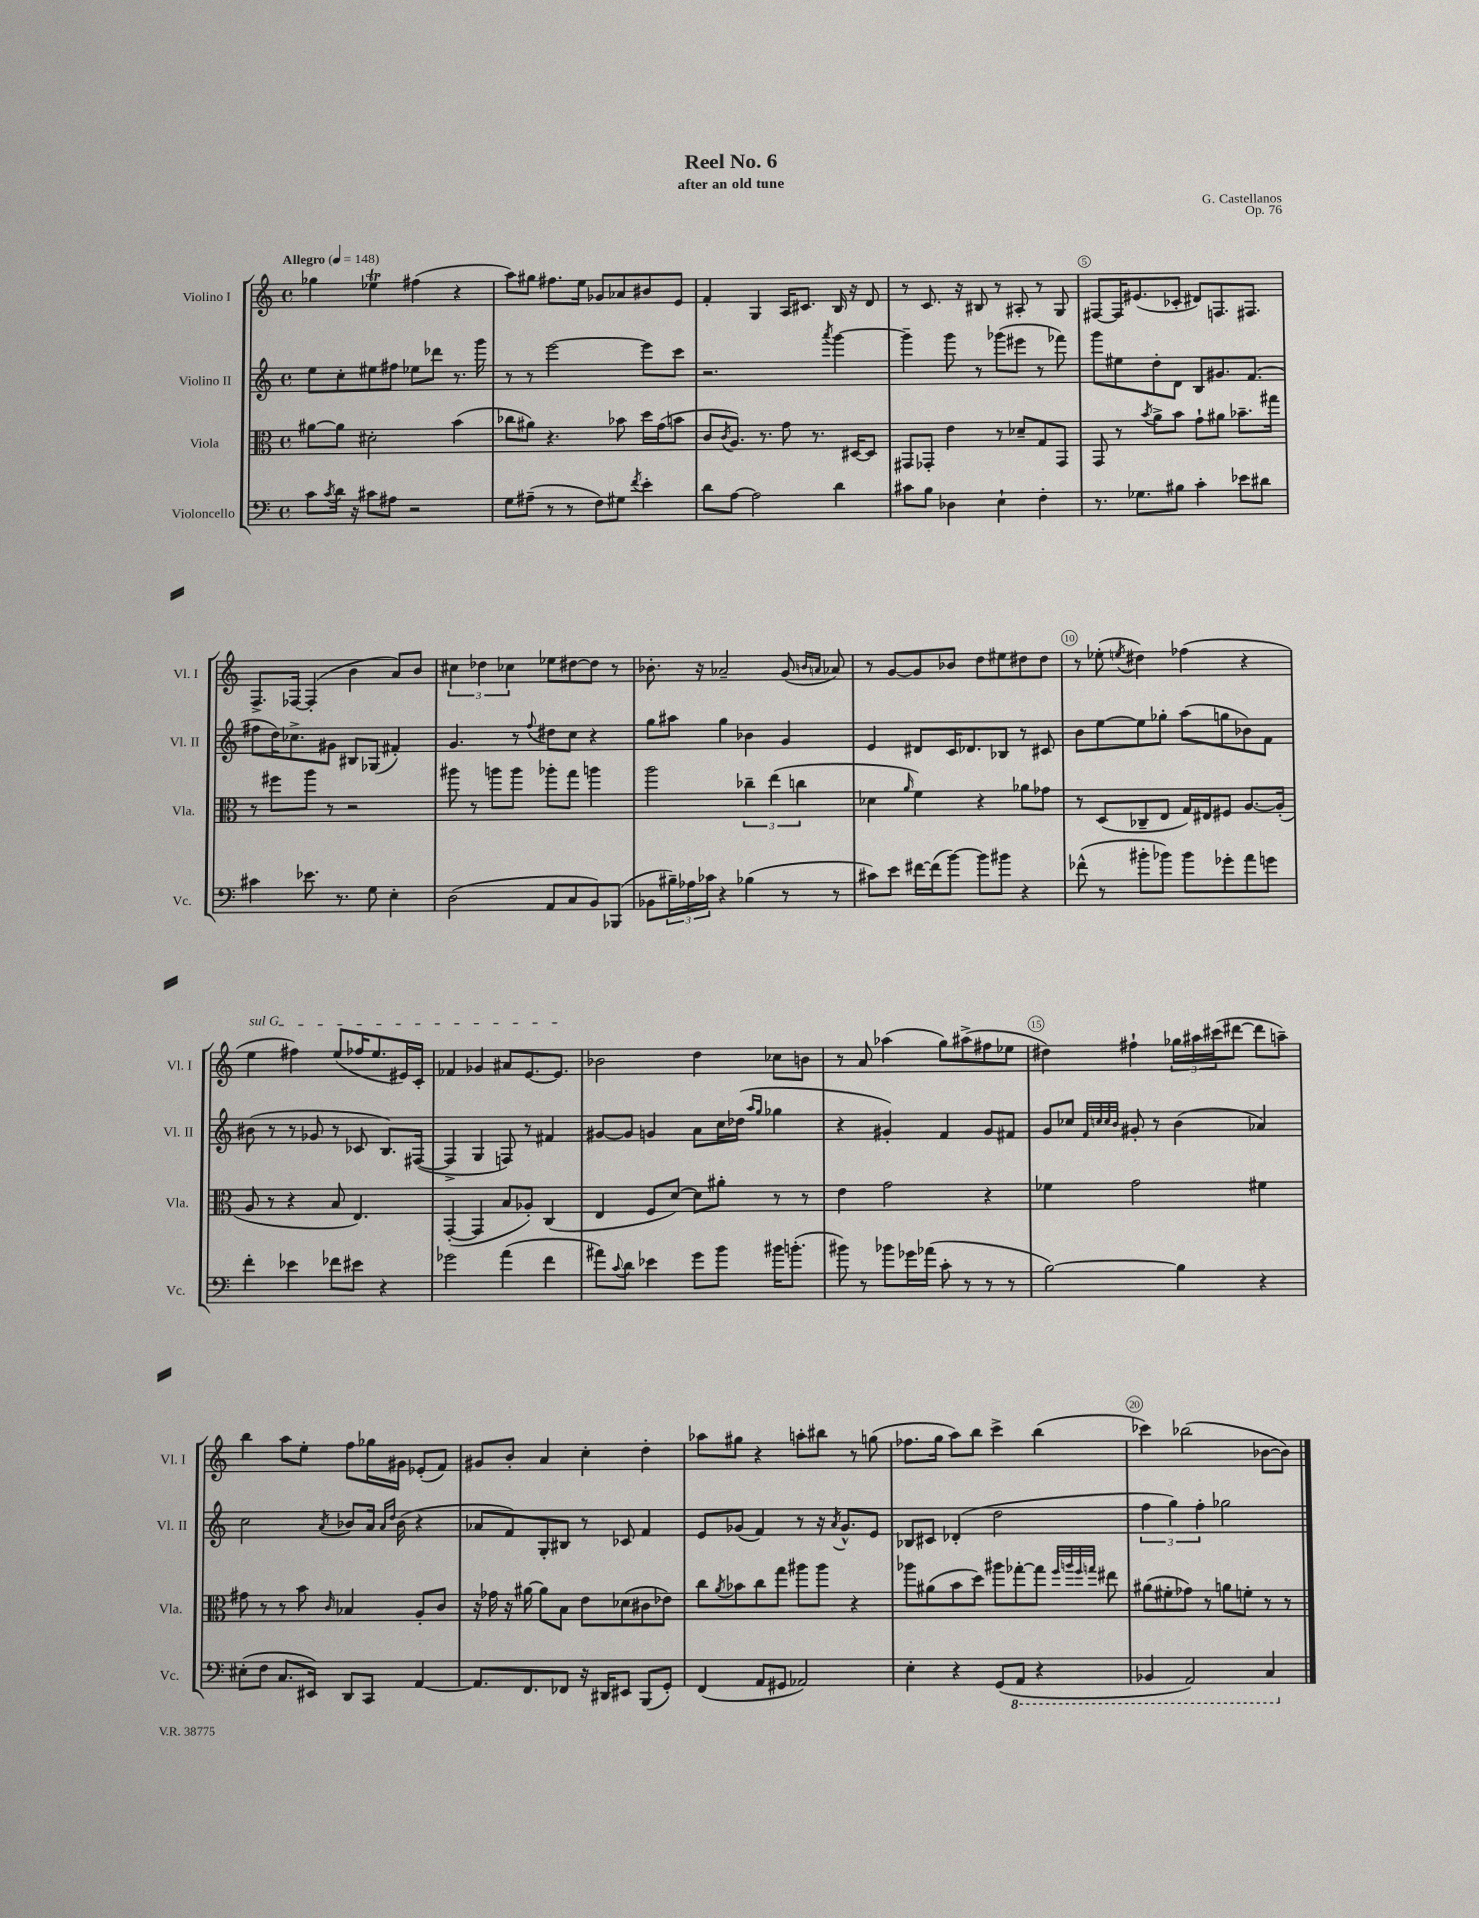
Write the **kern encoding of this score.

**kern	**kern	**kern	**kern
*staff4	*staff3	*staff2	*staff1
*clefF4	*clefC3	*clefG2	*clefG2
*k[]	*k[]	*k[]	*k[]
*M4/4	*M4/4	*M4/4	*M4/4
*met(c)	*met(c)	*met(c)	*met(c)
*MM148	*MM148	*MM148	*MM148
8c\L	[8a#\L	8ee\L	4gg-\
8qc/	.	.	.
16d\Jk	8a#\]J	8cc'\	.
16r	.	.	.
8c#\L	2d#'\	8ee#\	4ee-\
8A#\J	.	8ff#\J	.
2r	.	8ee-\L	(4ff#\
.	.	8ddd-\J	.
.	(4b\	8.r	4r
.	.	16ggg\	.
=	=	=	=
8G\L	8cc-\L	8r	8aa\L)
(8A#~\J	8a#\J)	8r	8gg#\J
8r	4.r	[2eee\	8.ff#\L
8r	.	.	.
.	.	.	16ee\Jk
8F\L)	.	.	8g-/L
8G#\J	8b-\	.	8a-/
8qf/	.	.	.
4e'\	16dd\LL	8eee\]L	8b#/
.	(16g\J	.	.
.	8b\J	8ccc\J	8e/J
=	=	=	=
8d\L	8c/L	2.r	4f'/
.	8qc/	.	.
[8A\J	8.A/J)	.	.
2A\]	.	.	4G/
.	8.r	.	.
.	8g\	.	16A/LK
.	.	.	8.c#/J
.	8.r	.	.
.	.	8qaaa/	.
4d\	.	[4ggg\	16B/
.	[16D#/LK	.	16r
.	8D#/]J	.	8d/
=	=	=	=
8c#\L	8GG#/L	4ggg~\]	8r
8B\J	8GG-'/J	.	8.c/
4D-\	4e\	8ggg\	.
.	.	.	16r
.	.	8r	8B#/
4E`\	8r	(8ggg-\L	8r
.	8d-~/L	8eee#\J	8A#'/
4F'\	8G/	8r	8r
.	8GG-/J	8fff-\)	8G/
=	=	=	=
8.r	8GG/	8ggg\L	[8F#/L
.	8r	8ee#\	16F#/]K
8.G-\L	.	.	(8.e#/
.	8qb/	.	.
.	8a^\L	8dd'\	.
8B#\J	8b\J	8d\J	8c-'/J
4c'\	8g`\L	8B/L	8d#/L)
.	8a#\J	8.g#/	8.F/
8e-\L	8.b-~\L	.	.
.	.	(8.f/J	8.F#/J
8d#\J	.	.	.
.	16gg#\Jk	.	.
=	=	=	=
4c#\	8r	8ff#\L	8.F^/L
.	8ff#\L	16dd\K)	.
.	.	8.cc-^\	[16F-/Jk
8.e-\	8aa\J	.	(4F-'/]
.	8r	8g#\J	.
8.r	.	.	.
.	2r	8B#/L	4b\
8G\	.	(8G-/J	.
4E'\	.	4f#'/)	8a/L)
.	.	.	8b/J
=	=	=	=
(2D\	8aa#\	4.g/	6cc#\
.	8r	.	.
.	.	.	6dd-\
.	8aa\L	.	.
.	.	.	6cc-\
.	8aa\J	8r	.
.	.	8qqff/	.
8AA/L	8aa-'\L	8dd#\L	8ee-\L
8C/	8gg\J	8cc\J	[8dd#\
8BB/)	4aa\	4r	8dd#\]J
(8BBB-/J	.	.	8r
=	=	=	=
8BB-\L	2aa\	8gg\L	8.b-'\
24B#~\L)	.	8aa#\J	.
24A-\	.	.	.
.	.	.	16r
24c-\JJ	.	.	.
4r	.	4gg\	2a-~/
(4B-\	6cc-~\	4b-\	.
.	(6ee\	.	.
8r	.	4g/	(8g/
.	6cc\	.	.
.	.	.	16qqb/LL
.	.	.	16qqa/JJ
8r	.	.	8a-/)
=	=	=	=
8c#\L)	4d-\	4e/	8r
8e\J	.	.	[8g/L
.	16qqa/	.	.
[16f#\LL	4f\)	8d#/L	8g/]
(16f#\]J	.	.	.
[8b\J)	.	16c/K	8b-/J
.	.	8.d-/	.
8b\]L	4r	.	8dd\L
8b#\J	.	8B-/J	8ee#\
4r	8a-\L	8r	8dd#\
.	8g-\J	8c#/	8dd#\J
=	=	=	=
(8f-^^\	8r	8b\L	8r
8r	(8D/L	[8ee\	(8ee-'\
.	.	.	8qee/
8b#'\L	8C-~/	8ee\]	4dd#\)
8b-\J)	8E/J	8gg-'\J	.
8b-\L	16G/LL)	(8aa\L	(4ff-\
.	16E#/J	.	.
8g-'\	8F#/J	8gg\	.
8a\	[8.A/L	8b-\)	4r
8g\J	.	8f\J	.
.	(16A'/]Jk	.	.
=	=	=	=
4f'\	8A/	(8b#\	4ee\
.	8r	8r	.
4e-\	4r	8r	4ff#\)
.	.	8g-/	.
8f-\L	8B/	8r	(8ee/L
8e#\J	4.E/)	8c-/	16ff-/K
.	.	.	8.ee/
4r	.	8.B/L)	.
.	.	.	16e#/L)
.	.	([16F#/Jk	16c'/JJ
=	=	=	=
2g-\	([4GG'/	4F#^/]	4f-/
.	4GG/]	4G/	4g-/
(4a\	8B/L	8F/)	8a#/L
.	8A-'/J)	8r	[8.e/
4f\	(4C/	4f#/	.
.	.	.	8.e/]J
=	=	=	=
8a#\L)	4E/	[8g#/L	2b-\
8qqc/	.	.	.
8d\J	.	8g#/]J	.
4e-\	8F/L	4g/	.
.	[8d/J)	.	.
8g\L	8d\]L	8a\L	4dd\
8b\J	8a#'\J	16cc\L	.
.	.	(16dd-\JJ	.
.	.	16qqaa/LL	.
.	.	16qqgg/JJ	.
16b#\LK	8r	4gg-\	8cc-\L
(8.b'\J	.	.	.
.	8r	.	8b\J
=	=	=	=
8b#\)	4e\	4r	8r
8r	.	.	8a/
8b-\L	2g\	4g#'/)	(4aa-\
16g-\L	.	.	.
(16a-\JJ	.	.	.
8c'\	.	4f/	8gg\L)
8r	.	.	(8aa#^\
8r	4r	8g#/L	8ff#\
8r	.	8f#/J	8ee-\J
=	=	=	=
[2B\)	4f-\	8g/L	4dd#\)
.	.	8cc-/J	.
.	.	32qqf/LLL	.
.	.	32qqcc/	.
.	.	32qqcc/	.
.	.	32qqb/JJJ	.
.	2g\	8g#'/	4ff#`\
.	.	8r	.
4B\]	.	(4b\	24gg-\LL
.	.	.	24aa#\
.	.	.	(24ccc#\J
.	.	.	[8ddd#\J
4r	4f#\	4a-/)	8ddd#\]L
.	.	.	8aa~\J)
=	=	=	=
(8E#'\L	8g#\	2cc\	4bb\
8F\J	8r	.	.
8.C/L	8r	.	8aa\L
.	8b\	.	8ee'\J
16EE#/Jk)	.	.	.
.	16qqc/	8qa/	.
8DD/L	4B-/	8b-/L	8ff\L
8CC/J	.	16a/Jk	16gg-\L
.	.	16qqa/LL	.
.	.	16qqdd/JJ	.
.	.	(16b-\	16g#\JJ
[4AA/	8A'/L	4r	(8e-'/L
.	8c/J	.	8f/J)
=	=	=	=
8.AA/]L	16r	8a-/L	8g#/L
.	16g-\	.	.
.	16r	8f/)	8b'/J
8.FF/	[16a#\	.	.
.	8a#\]L	8G'/	4a/
8FF-/J	8B\J	8B#/J	.
16r	8e\L	8r	4cc'\
16DD#/LK	.	.	.
8EE#/J	(8d-\	8c-/	.
(8BBB/L	8c#\	4f/	4dd'\
8GG'/J)	8e-\J)	.	.
=	=	=	=
(4FF/	8cc\L	8e/L	8aa-\L
.	8qa/	.	.
.	8b-\	(8g-/J	8gg#\J
8AA/L	8cc\	4f/)	4r
8GG#/J	8gg\J	.	.
2AA-/)	8aa#\L	8r	8aa'\L
.	8aa#\J	16r	8bb#\J
.	.	8qa/	.
.	.	8.g-^^/L	.
.	4r	.	8r
.	.	8e/J	(8gg\
=	=	=	=
4E'\	8aa-\L	8B-/L	8.ff-\L
.	(8a#\	8c#/J	.
.	.	.	16gg\Jk
4r	8b\	(4d-'/	8aa\L)
.	8dd\J)	.	8bb\J
(8GG/L	8aa#\L	2dd\	4ccc^\
8AAA/J	[8gg-'\	.	.
4r	8gg-\]J	.	(4bb\
.	32qqff/LLL	.	.
.	32qqaa/	.	.
.	32qqff/	.	.
.	32qqgg/JJJ	.	.
.	8ee#\	.	.
=	=	=	=
4BBB-/	(8a#\L	6ff\	4ccc-\)
.	8f#'\	.	.
.	.	6gg\)	.
2AAA/)	8g-\J)	.	(2bb-\
.	.	6ff'\	.
.	8r	.	.
.	8a\L	2gg-\	.
.	8f'\J	.	.
4CC/	8r	.	[8b-\L
.	8r	.	8b-\]J)
==	==	==	==
*-	*-	*-	*-
